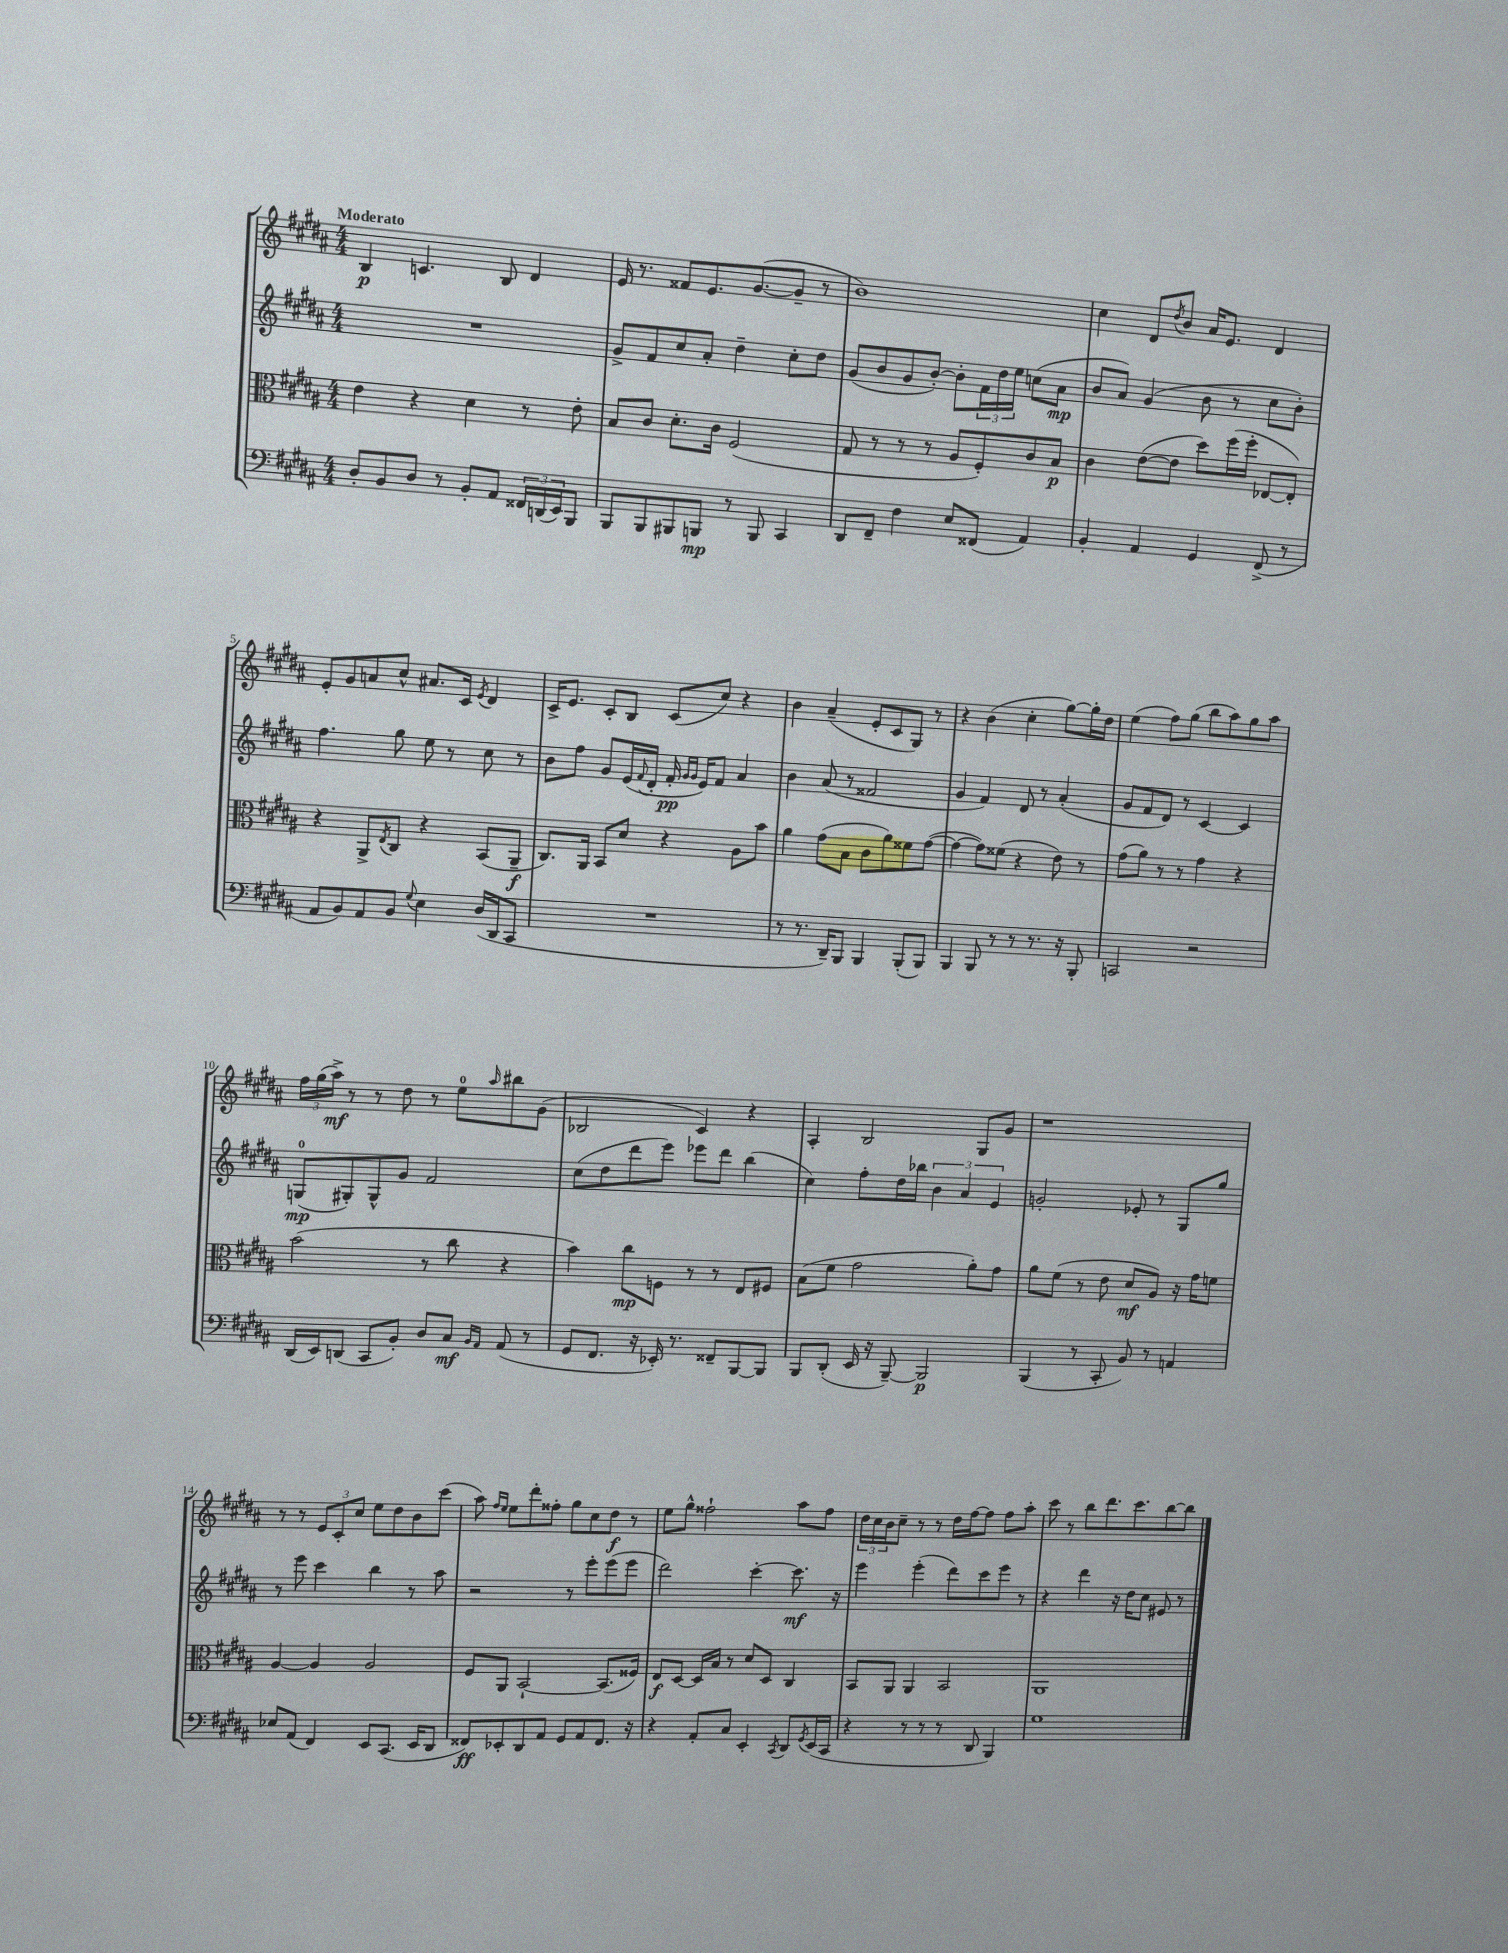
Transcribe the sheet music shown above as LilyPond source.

<<
\new StaffGroup <<
\new Staff = "s0" {
    \clef treble \key b \major \numericTimeSignature \time 4/4 \tempo "Moderato"
    b4\p c'4. b8 dis'4 |
    e'16 r8. fisis'8 e'8. gis'8.~( gis'8-- r8 |
    b'1) |
    cis''4 dis'8 \acciaccatura { dis''8 } b'8 ais'16 e'8. dis'4 |
    e'8-. gis'8 a'8 cis''8-^ ais'8. cis'16 \acciaccatura { e'8 } dis'4 |
    cis'16-> e'8. cis'8-. b8 cis'8( cis''8) r4 |
    b'4 ais'4--( e'8-. cis'8 gis8) r8 |
    r4 b'4( cis''4-. gis''8~) gis''16-. dis''16 |
    e''4( fis''8) gis''8( b''8 ais''8) gis''8 ais''8 |
    \tuplet 3/2 { fis''16 gis''16( ais''16->\mf) } r8 r8 dis''8 r8 e''8-0 \grace { ais''16 } bis''8 gis'8( |
    bes2 cis'4) r4 |
    ais4-. b2 gis8 gis'8 |
    r1 |
    r8 r8 \tuplet 3/2 { e'8 cis'8-. cis''8 } e''8 dis''8 b'8 cis'''8( |
    ais''8) \grace { fis''16 e''16 } e''8 dis'''8-. fisis''8-. gis''8 cis''8 dis''8\f r8 |
    e''8 gis''8-^ fisis''2-! ais''8 fisis''8 |
    \tuplet 3/2 { dis''16 cis''16 b'16 } cis''8-- r8 r8 dis''16 fis''16~ fis''8 fis''8 ais''8-. |
    cis'''8 r8 b''8 dis'''8. cis'''8. b''8~ b''8 \bar "|." |
}
\new Staff = "s1" {
    \clef treble \key b \major \numericTimeSignature \time 4/4
    R1 |
    gis'8-> fis'8 cis''8 ais'8-. dis''4-- cis''8-. dis''8 |
    gis'8( b'8 gis'8 b'8~-.) b'8-. \tuplet 3/2 { fis'16 dis''16 e''16 } c''8( ais'8\mp |
    b'8 ais'8) gis'4( b'8 r8 cis''8 b'8-.) |
    fis''4. gis''8 e''8 r8 cis''8 r8 |
    b'8 fis''8 gis'8 e'16( \appoggiatura { fis'8 } dis'16-. fis'16-.\pp \grace { gis'16 gis'16 } e'16) fis'8 ais'4 |
    b'4 ais'8( r8 fisis'2 |
    gis'4 fis'4) dis'8 r8 ais'4-.( |
    gis'8 fis'8 dis'8) r8 cis'4~ cis'4 |
    g8-0\mp( gis8-.) gis8-^ gis'8 fis'2 |
    cis''8( dis''8 dis'''8 e'''8) ees'''8 dis'''8 b''4( |
    cis''4) fis''8-. dis''16 bes''16 \tuplet 3/2 { b'4 ais'4 e'4 } |
    g'2-. ees'8-. r8 gis8 gis''8 |
    r8 e'''8 cis'''4 b''4 r8 ais''8 |
    r2 r8 e'''8-. e'''8( e'''8 |
    dis'''2) cis'''4~-. cis'''8.\mf r16 |
    e'''4 e'''4-.( dis'''8) cis'''8 e'''8 r8 |
    r4 dis'''4 r16 dis''16 cis''8 eis'8 r8 \bar "|." |
}
\new Staff = "s2" {
    \clef alto \key b \major \numericTimeSignature \time 4/4
    e'4 r4 dis'4 r8 e'8-. |
    b8 cis'8 dis'8.-. cis'16 fis2( |
    gis8 r8 r8 r8 ais8 fis8-.) cis'8 b8\p |
    cis'4 e'8~( e'8 dis''8) fis''16( fis''16-. ees8~ ees8-.) |
    r4 ais,8-> \acciaccatura { e8 } cis8 r4 b,8( ais,8--\f |
    cis8.) ais,16 b,8 dis'8 r4 ais8 b'8 |
    ais'4 gis'8( b8 cis'8 ais'8) fisis'8 gis'8~( |
    gis'4~ gis'8) fisis'8( r4 e'8) r8 |
    gis'8( ais'8) r8 r8 gis'4 r4 |
    b'2( r8 cis''8 r4 |
    b'4) cis''8\mp f8 r8 r8 e8 fis8 |
    b8( fis'8 gis'2 ais'8-.) gis'8 |
    ais'8 fis'8( r8 e'8 dis'8\mf ais8) r16 gis'16 f'8 |
    ais4~ ais4 ais2 |
    fis8 ais,8 b,2~-! b,8.( fisis16) |
    e8\f dis8~ dis16 b16 r8 dis'8 dis8 cis4 |
    b,8 ais,8 ais,4 b,2 |
    ais,1 \bar "|." |
}
\new Staff = "s3" {
    \clef bass \key b \major \numericTimeSignature \time 4/4
    dis8-. b,8 dis8 r8 b,8-. ais,8 \tuplet 3/2 { fisis,16 d,16( e,16) } b,,8 |
    b,,8 b,,8 bis,,8 b,,8\mp r8 b,,8 cis,4 |
    dis,8 fis,8-- fis4 e8 fisis,8( ais,4) |
    b,4-. ais,4 gis,4 fis,8->( r8 |
    ais,8 b,8) ais,8 b,8 \appoggiatura { gis8 } e4 dis16( dis,16 cis,8 |
    R1 |
    r8 r8. dis,16--) b,,8 b,,4 b,,8-.( b,,8) |
    b,,4 b,,8 r8 r8 r8. r16 b,,8-. |
    c,2 r2 |
    dis,16( e,16) d,8( cis,8 b,8-.) dis8 cis8\mf \grace { b,16 ais,16 } ais,8( r8 |
    gis,8 fis,8. r16 ees,16-.) r8. fisis,8-- b,,8~ b,,8 |
    b,,8 dis,8-.( e,16 r16 b,,8~--) b,,2\p |
    b,,4( r8 cis,8-. b,8) r8 a,4 |
    ees8 ais,8( fis,4) e,8 cis,8.( e,16 dis,8 |
    fisis,8\ff) ees,8-. dis,8 ais,8 gis,8 ais,8 fisis,8. r16 |
    r4 ais,8-. cis8 e,4-. \acciaccatura { cis,8 } dis,8 \acciaccatura { gis,8 } e,16( cis,16 |
    r4 r8 r8 r8 dis,8 b,,4) |
    gis1 \bar "|." |
}
>>
>>
